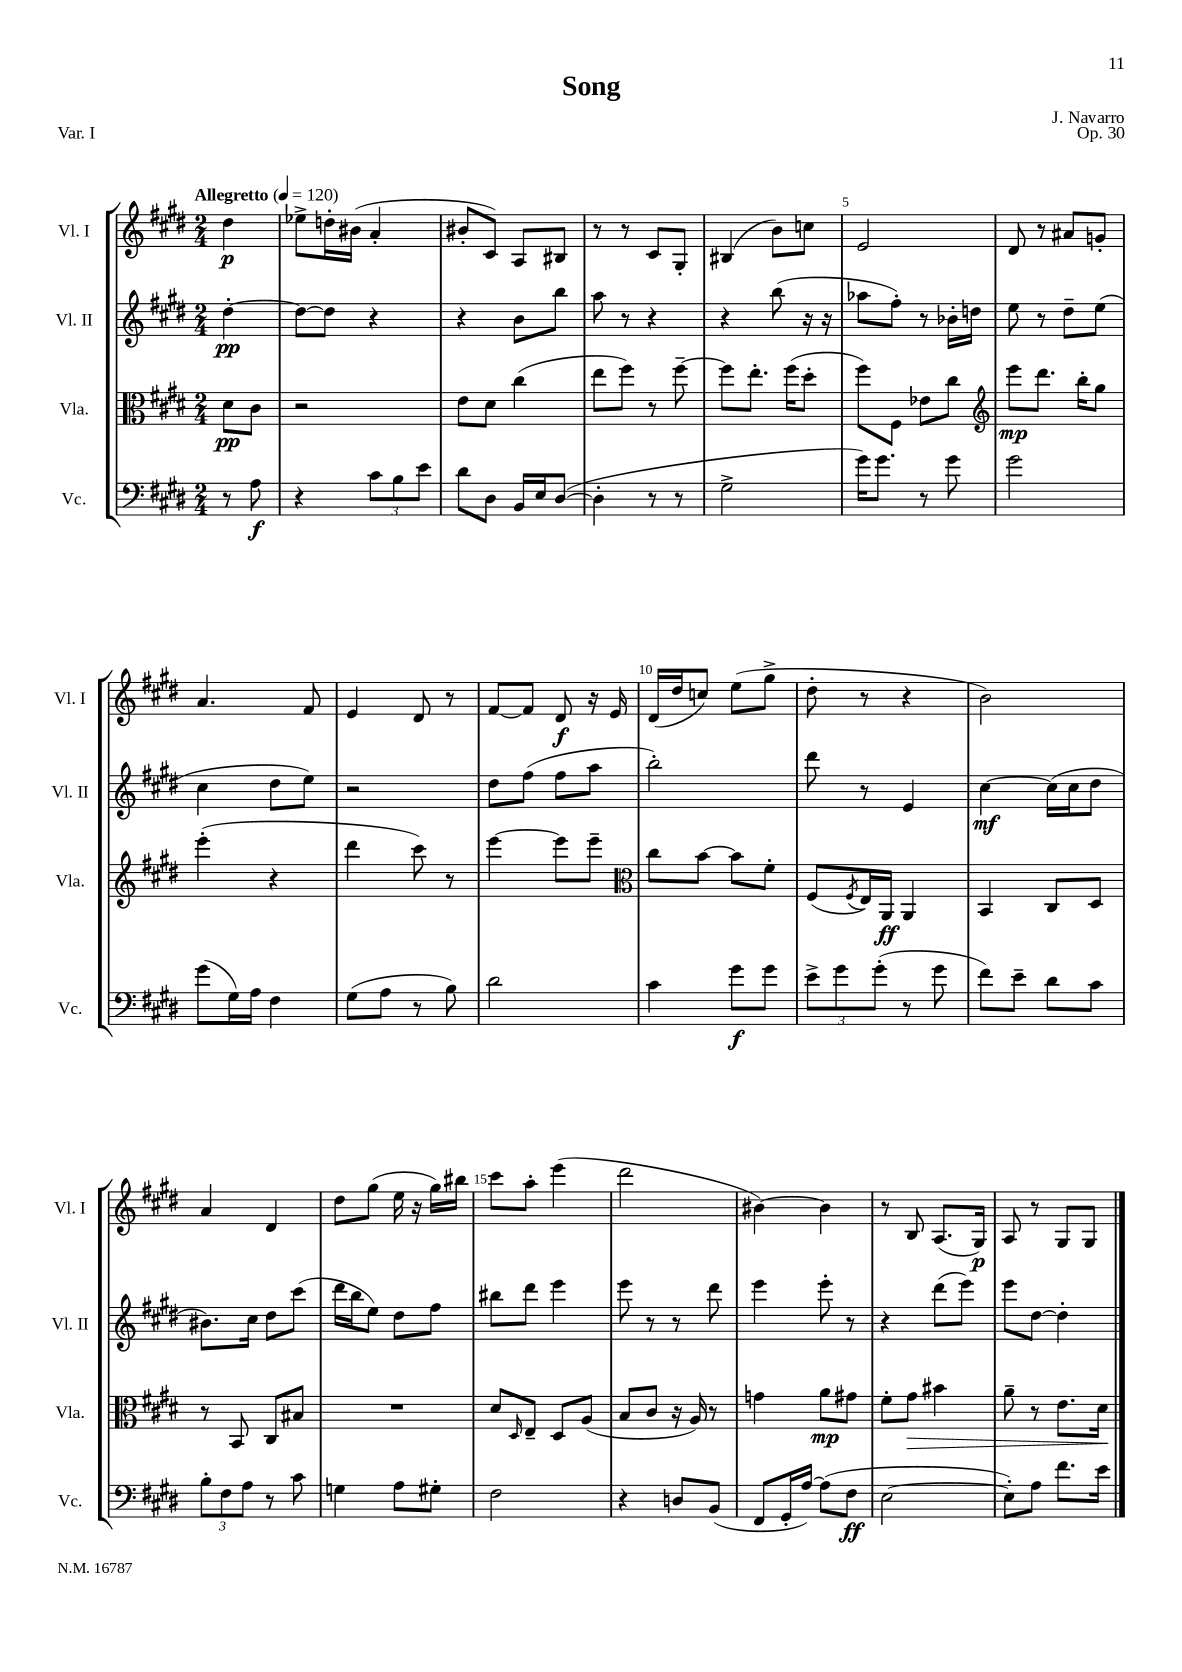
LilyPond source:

\header { title = "Song" composer = "J. Navarro" opus = "Op. 30" piece = "Var. I" }
<<
\new StaffGroup <<
\new Staff = "s0" \with { instrumentName = "Vl. I" shortInstrumentName = "Vl. I" } {
    \clef treble \key e \major \numericTimeSignature \time 2/4 \partial 4 \tempo "Allegretto" 4 = 120
    dis''4\p |
    ees''8-> d''16-. bis'16( a'4-. |
    bis'8-. cis'8) a8 bis8 |
    r8 r8 cis'8 gis8-. |
    bis4( b'8) c''8 |
    e'2 |
    dis'8 r8 ais'8 g'8-. |
    a'4. fis'8 |
    e'4 dis'8 r8 |
    fis'8~ fis'8 dis'8\f r16 e'16 |
    dis'16( dis''16 c''8) e''8( gis''8-> |
    dis''8-. r8 r4 |
    b'2) |
    a'4 dis'4 |
    dis''8 gis''8( e''16 r16 gis''16) bis''16 |
    cis'''8 a''8-. e'''4( |
    dis'''2 |
    bis'4~) bis'4 |
    r8 b8 a8.( gis16\p) |
    a8 r8 gis8 gis8 \bar "|." |
}
\new Staff = "s1" \with { instrumentName = "Vl. II" shortInstrumentName = "Vl. II" } {
    \clef treble \key e \major \numericTimeSignature \time 2/4 \partial 4
    dis''4~-.\pp |
    dis''8~ dis''8 r4 |
    r4 b'8 b''8 |
    a''8 r8 r4 |
    r4 b''8( r16 r16 |
    aes''8 fis''8-.) r8 bes'16-. d''16 |
    e''8 r8 dis''8-- e''8( |
    cis''4 dis''8 e''8) |
    r2 |
    dis''8 fis''8( fis''8 a''8 |
    b''2-.) |
    dis'''8 r8 e'4 |
    cis''4~\mf cis''16( cis''16 dis''8 |
    bis'8.) cis''16 dis''8 cis'''8( |
    dis'''16 b''16 e''8) dis''8 fis''8 |
    bis''8 dis'''8 e'''4 |
    e'''8 r8 r8 dis'''8 |
    e'''4 e'''8-. r8 |
    r4 dis'''8( e'''8) |
    e'''8 dis''8~ dis''4-. \bar "|." |
}
\new Staff = "s2" \with { instrumentName = "Vla." shortInstrumentName = "Vla." } {
    \clef alto \key e \major \numericTimeSignature \time 2/4 \partial 4
    dis'8\pp cis'8 |
    r2 |
    e'8 dis'8 cis''4( |
    e''8 fis''8) r8 fis''8~-- |
    fis''8 e''8.-. fis''16( dis''8-. |
    fis''8) fis8 ees'8 cis''8 |
    \clef treble e'''8\mp dis'''8. b''16-. gis''8 |
    e'''4-.( r4 |
    dis'''4 cis'''8) r8 |
    e'''4~ e'''8 e'''8-- |
    \clef alto cis''8 b'8~ b'8 fis'8-. |
    fis8( \acciaccatura { fis8 } e16) a,16\ff a,4 |
    b,4 cis8 dis8 |
    r8 b,8 cis8 bis8 |
    R2 |
    dis'8 \grace { dis16 } e8-- dis8 a8( |
    b8 cis'8 r16 a16) r8 |
    g'4 a'8\mp gis'8 |
    fis'8-. gis'8\> bis'4 |
    a'8-- r8 e'8. dis'16\! \bar "|." |
}
\new Staff = "s3" \with { instrumentName = "Vc." shortInstrumentName = "Vc." } {
    \clef bass \key e \major \numericTimeSignature \time 2/4 \partial 4
    r8 a8\f |
    r4 \tuplet 3/2 { cis'8 b8 e'8 } |
    dis'8 dis8 b,16 e16 dis8~( |
    dis4-. r8 r8 |
    gis2-> |
    gis'16) gis'8. r8 gis'8 |
    gis'2 |
    gis'8( gis16) a16 fis4 |
    gis8( a8 r8 b8) |
    dis'2 |
    cis'4 gis'8\f gis'8 |
    \tuplet 3/2 { e'8-> gis'8 gis'8-.( } r8 gis'8 |
    fis'8) e'8-- dis'8 cis'8 |
    \tuplet 3/2 { b8-. fis8 a8 } r8 cis'8 |
    g4 a8 gis8-. |
    fis2 |
    r4 d8 b,8( |
    fis,8 gis,16-. a16~) a8( fis8\ff |
    e2~ |
    e8-.) a8 fis'8. e'16 \bar "|." |
}
>>
>>
\layout { \context { \Score \override BarNumber.break-visibility = ##(#f #t #t) barNumberVisibility = #(every-nth-bar-number-visible 5) } }
